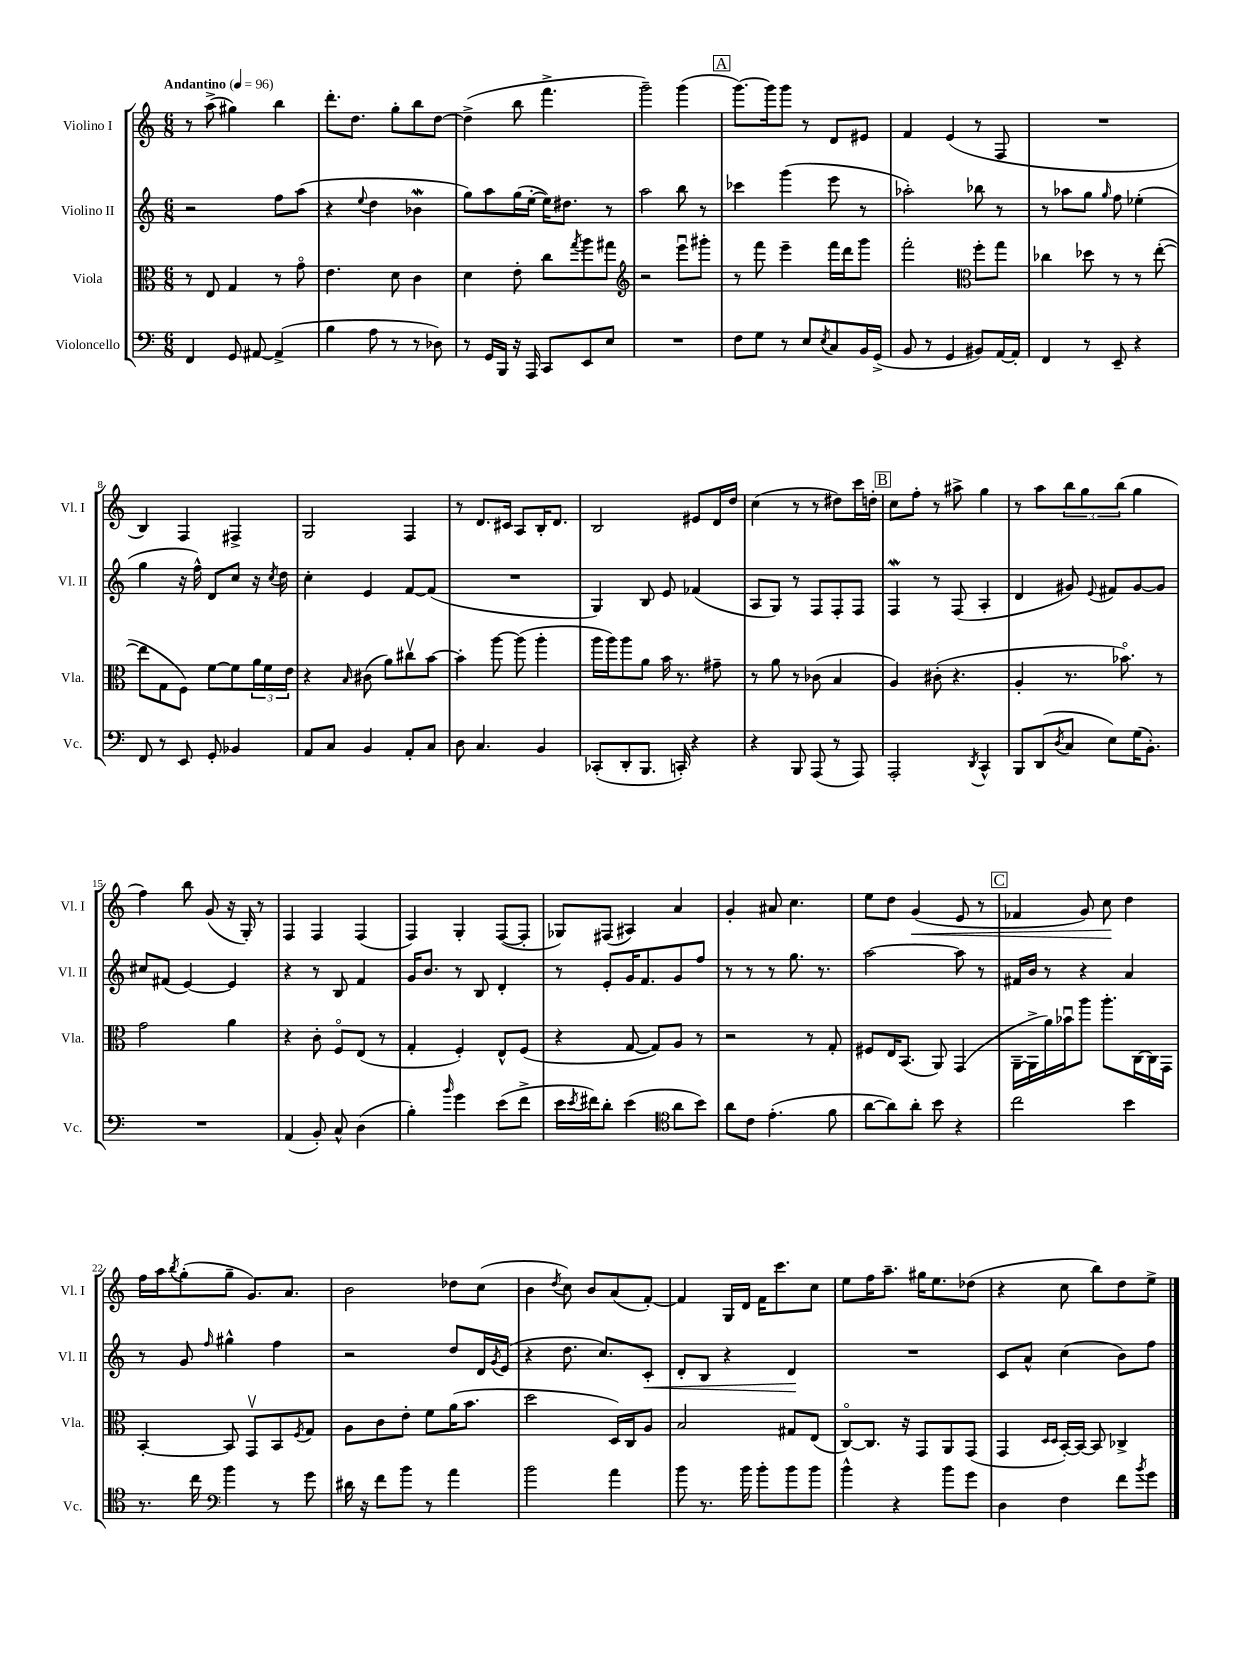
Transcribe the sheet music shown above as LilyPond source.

<<
\new StaffGroup <<
\new Staff = "s0" \with { instrumentName = "Violino I" shortInstrumentName = "Vl. I" } {
    \clef treble \key c \major \numericTimeSignature \time 6/8 \tempo "Andantino" 4 = 96
    r8 a''8->( gis''4) b''4 |
    d'''8.-. d''8. g''8-. b''8 d''8~ |
    d''4->( b''8 f'''4.-> |
    g'''2--) g'''4( |
    \mark \markup { \box "A" } g'''8.~) g'''16 g'''8 r8 d'8 eis'8 |
    f'4 e'4( r8 f8 |
    R2. |
    b4) f4 fis4-> |
    g2 f4 |
    r8 d'8. cis'16 a8 b16-. d'8. |
    b2 eis'8 d'16 d''16 |
    c''4( r8 r8 dis''8) c'''16 d''16-. |
    \mark \markup { \box "B" } c''8 f''8-. r8 ais''8-> g''4 |
    r8 a''8 \tuplet 3/2 { b''8 g''8 b''8( } g''4 |
    f''4) b''8 g'8( r16 g16-.) r8 |
    f4 f4 f4( |
    f4) g4-. f8~( f8-. |
    ges8) fis8( ais4) a'4 |
    g'4-. ais'8 c''4. |
    e''8 d''8 g'4\<( e'8 r8 |
    \mark \markup { \box "C" } fes'4 g'8) c''8\! d''4 |
    f''16 a''16 \acciaccatura { b''8 } g''8-.( g''8-- g'8.) a'8. |
    b'2 des''8 c''8( |
    b'4 \acciaccatura { d''8 } c''8) b'8 a'8( f'8~-.) |
    f'4 g16 d'16 f'16 c'''8. c''8 |
    e''8 f''16 a''8.-- gis''16 e''8. des''8( |
    r4 c''8 b''8) d''8 e''8-> \bar "|." |
}
\new Staff = "s1" \with { instrumentName = "Violino II" shortInstrumentName = "Vl. II" } {
    \clef treble \key c \major \numericTimeSignature \time 6/8
    r2 f''8 a''8( |
    r4 \appoggiatura { e''8 } d''4 bes'4\mordent |
    g''8) a''8 g''16( e''16~-. e''16) dis''8. r8 |
    a''2 b''8 r8 |
    \mark \markup { \box "A" } ces'''4 g'''4( e'''8 r8 |
    aes''2-.) bes''8 r8 |
    r8 aes''8 g''8 \grace { g''16 } f''8 ees''4-.( |
    g''4 r16 f''16-^) d'8 c''8 r16 \acciaccatura { c''8 } d''16 |
    c''4-. e'4 f'8~ f'8( |
    R2. |
    g4) b8 e'8 fes'4( |
    a8 g8) r8 f8 f8-. f8 |
    \mark \markup { \box "B" } f4\mordent r8 f8( a4-. |
    d'4 gis'8) \appoggiatura { e'8 } fis'8 gis'8~ gis'8 |
    cis''8 fis'8( e'4~) e'4 |
    r4 r8 b8 f'4 |
    g'16 b'8. r8 b8 d'4-. |
    r8 e'8-. g'16 f'8. g'8 f''8 |
    r8 r8 r8 g''8. r8. |
    a''2~ a''8 r8 |
    \mark \markup { \box "C" } fis'16 b'16 r8 r4 a'4 |
    r8 g'8 \grace { f''16 } gis''4-^ f''4 |
    r2 d''8 d'16 \acciaccatura { g'8 } e'16( |
    r4 d''8. c''8.) c'8-.\< |
    d'8-. b8 r4 d'4\! |
    R2. |
    c'8 a'8-^ c''4( b'8) f''8 \bar "|." |
}
\new Staff = "s2" \with { instrumentName = "Viola" shortInstrumentName = "Vla." } {
    \clef alto \key c \major \numericTimeSignature \time 6/8
    r8 e8 g4 r8 g'8\flageolet |
    e'4. d'8 c'4 |
    d'4 e'8-. c''8 \acciaccatura { g''8 } a''8 gis''8 |
    \clef treble r2 e'''8\downbow gis'''8-. |
    \mark \markup { \box "A" } r8 f'''8 e'''4-- f'''16 d'''16 g'''8 |
    f'''2-. \clef alto f''8-. g''8 |
    ces''4 des''8 r8 r8 e''8~-.( |
    e''8 g8 f8) f'8~ f'8 \tuplet 3/2 { a'16 f'16 e'16 } |
    r4 \grace { b16 } cis'8( a'8) cis''8\upbow b'8~ |
    b'4-. a''8~ a''8( a''4-. |
    a''16 a''16) a''8 a'8 b'16 r8. gis'8-- |
    r8 a'8 r8 ces'8( b4 |
    \mark \markup { \box "B" } a4) cis'8-.( r4. |
    a4-. r8. bes'8.\flageolet) r8 |
    g'2 a'4 |
    r4 c'8-. f8\flageolet e8( r8 |
    g4-. f4-.) e8-^ f8( |
    r4 g8~ g8) a8 r8 |
    r2 r8 g8-. |
    fis8 e16 b,8.( a,8) g,4( |
    \mark \markup { \box "C" } a,16~-- a,16-> a'16) bes'16\downbow a''8 a''8.-. c16~ c16 g,16 |
    b,4~-. b,8 g,8\upbow b,8 \acciaccatura { f8 } g8 |
    a8 c'8 e'8-. f'8 a'16( b'8. |
    d''2 d16) c16 a8 |
    b2 gis8 e8( |
    c8~\flageolet) c8. r16 g,8 a,8 g,8( |
    g,4 \grace { d16 d16 } b,16~-.) b,16~ b,8 ces4-> \bar "|." |
}
\new Staff = "s3" \with { instrumentName = "Violoncello" shortInstrumentName = "Vc." } {
    \clef bass \key c \major \numericTimeSignature \time 6/8
    f,4 g,8 ais,8~ ais,4->( |
    b4 a8 r8 r8 des8) |
    r8 g,16 b,,16 r16 a,,16 c,8 e,8 e8 |
    R2. |
    \mark \markup { \box "A" } f8 g8 r8 e8 \acciaccatura { e8 } c8 b,16 g,16->( |
    b,8 r8 g,4 bis,8) a,16~ a,16-. |
    f,4 r8 e,8-- r4 |
    f,8 r8 e,8 g,8-. bes,4 |
    a,8 c8 b,4 a,8-. c8 |
    d8 c4. b,4 |
    ces,8-.( d,8-. b,,8. c,16-.) r4 |
    r4 b,,8 a,,8( r8 a,,8) |
    \mark \markup { \box "B" } a,,2-. \acciaccatura { d,8 } c,4-^ |
    b,,8 d,8( \acciaccatura { d8 } c8 e8) g16( b,8.-.) |
    R2. |
    a,4( b,8-.) c8-^ d4( |
    b4-.) \grace { b'16 } g'4 e'8( f'8-> |
    e'16 \acciaccatura { e'8 } fis'16) d'8-. e'4( \clef tenor a'8 b'8) |
    a'8 c'8 e'4.-.( f'8 |
    a'8~ a'8) a'8-. b'8 r4 |
    \mark \markup { \box "C" } c''2 b'4 |
    r8. c''16 \clef bass b'4 r8 g'8 |
    dis'16 r16 f'8 b'8 r8 a'4 |
    b'2 a'4 |
    b'8 r8. b'16 b'8-. b'8 b'8 |
    b'4-^ r4 b'8 g'8 |
    d4 f4 f'8 \acciaccatura { b'8 } g'8 \bar "|." |
}
>>
>>
